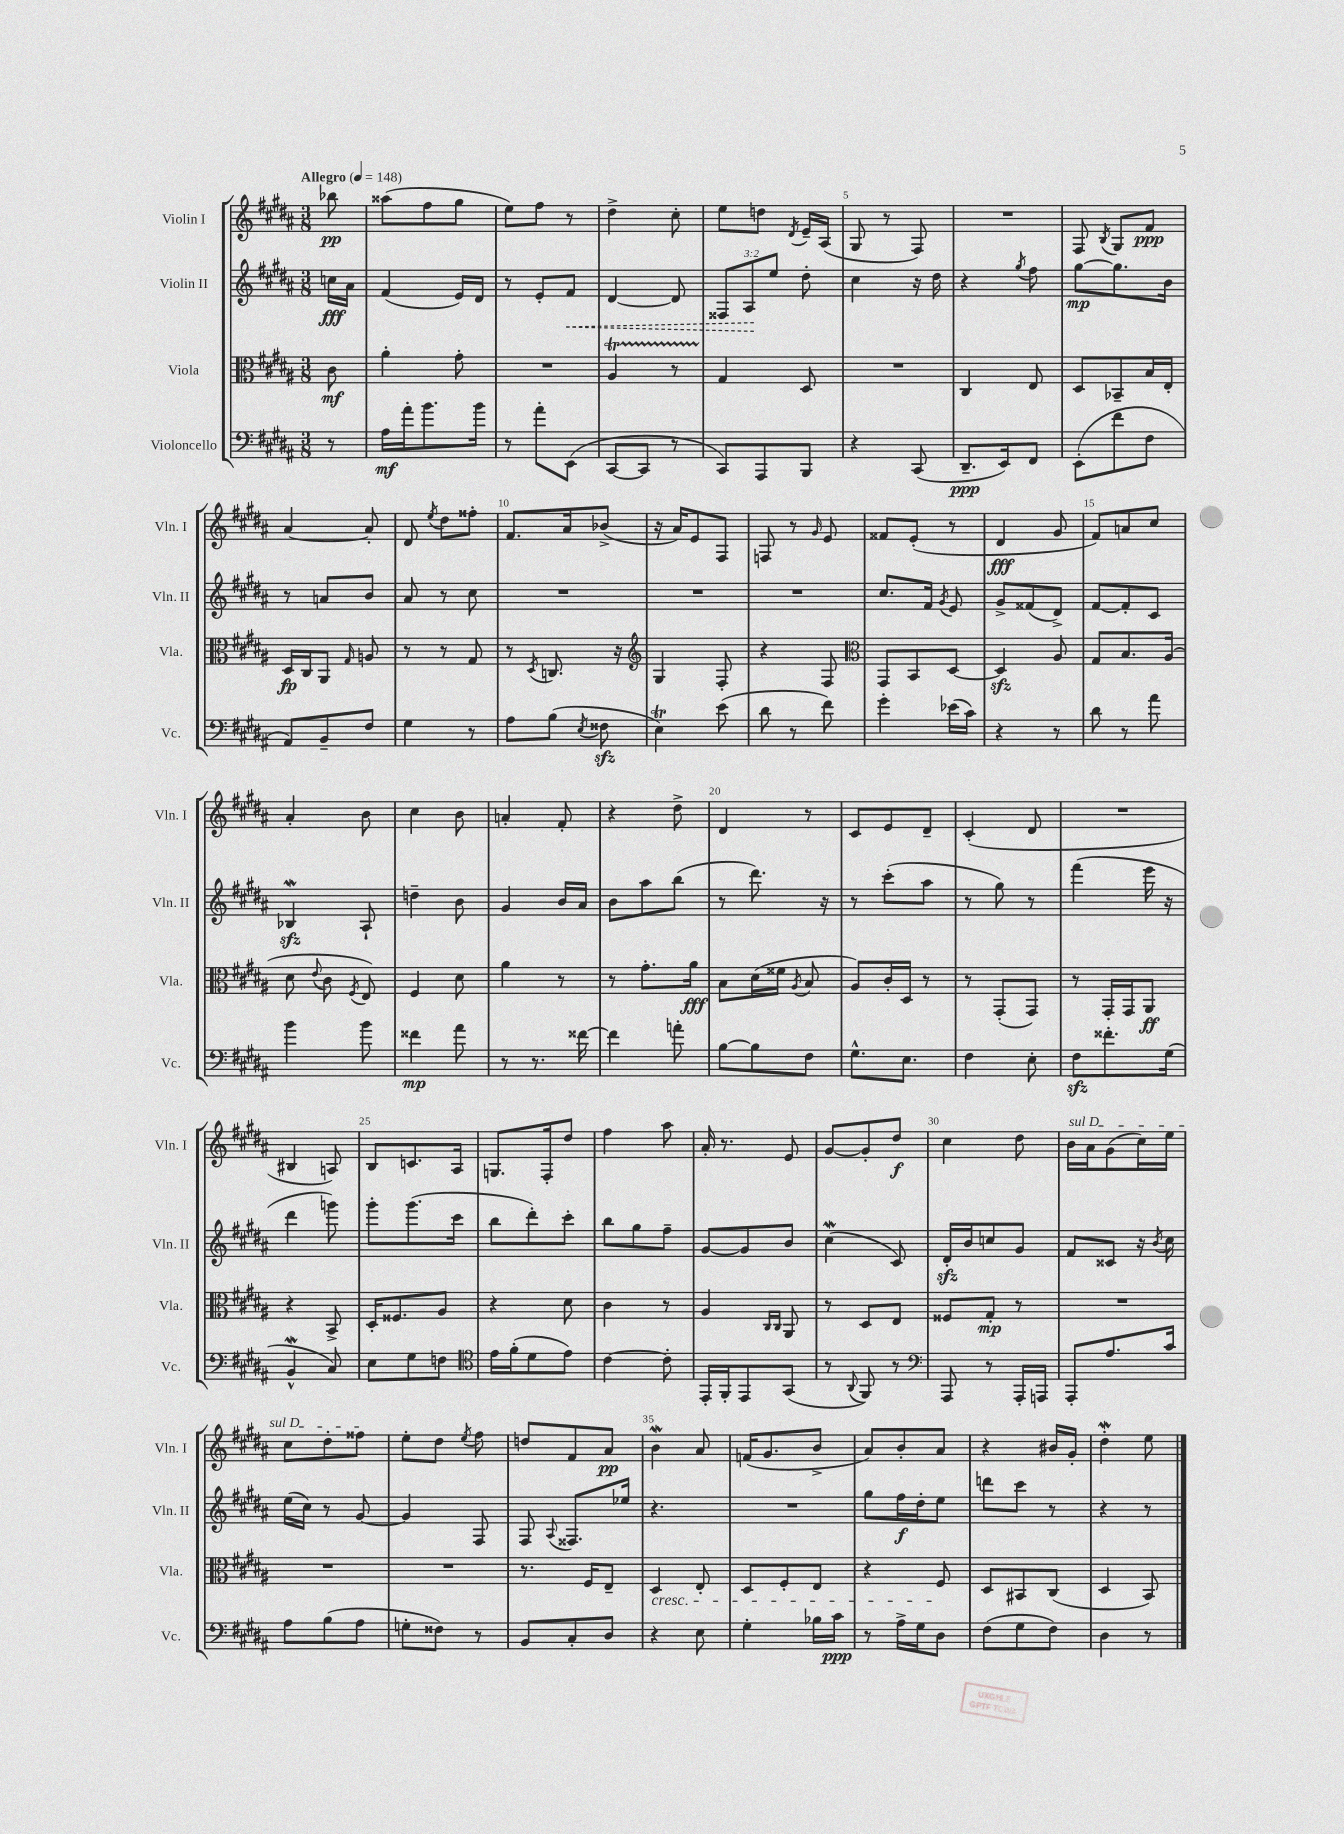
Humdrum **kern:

**kern	**kern	**kern	**kern
*staff4	*staff3	*staff2	*staff1
*clefF4	*clefC3	*clefG2	*clefG2
*k[f#c#g#d#a#]	*k[f#c#g#d#a#]	*k[f#c#g#d#a#]	*k[f#c#g#d#a#]
*M3/8	*M3/8	*M3/8	*M3/8
*MM148	*MM148	*MM148	*MM148
8r	8c#	16cc	8bb-
.	.	16a#	.
=	=	=	=
16A#	4a#'	(4f#	(8aa##
16a#'	.	.	.
8.b	.	.	8ff#
.	8g#'	16e)	8gg#
16b	.	16d#	.
=	=	=	=
8r	4.r	8r	8ee)
8a#'	.	8e'	8ff#
(8EE	.	8f#	8r
=	=	=	=
[8CC#	4A#	[4d#	4dd#^
8CC#]	.	.	.
8r	8r	8d#]	8cc#'
=	=	=	=
8CC#)	4G#	12F##	8ee
.	.	12A#	.
8AAA#	.	.	8dd
.	.	12ee	.
.	.	.	8qd#
8BBB	8D#	8dd#'	16e~
.	.	.	(16A#
=	=	=	=
4r	4.r	4cc#	8G#
.	.	.	8r
(8CC#	.	16r	8F#)
.	.	16dd#	.
=	=	=	=
8.DD#~	4C#	4r	4.r
16EE)	.	.	.
.	.	8qgg#	.
8FF#	8E	8ff#	.
=	=	=	=
(8EE'	8D#	[8gg#	8F#
.	.	.	8qB
8f#	8BB-~	8.gg#]	8G#
8F#	16B	.	8f#
.	16E'	16b	.
=	=	=	=
8AA#)	16D#	8r	[4a#
.	16C#	.	.
8BB~	8AA#	8a	.
.	16qqG#	.	.
8F#	8A	8b	8a#']
=	=	=	=
4G#	8r	8a#	8d#
.	.	.	8qee
.	8r	8r	8dd#
8r	8G#	8cc#	8ff##'
=	=	=	=
8A#	8r	4.r	8.f#
.	8qD#	.	.
(8B	8.C	.	.
.	.	.	16a#
8qE	.	.	.
8F##	.	.	(8b-^
.	16r	.	.
=	=	=	=
*	*clefG2	*	*
4E)	4G#	4.r	16r
.	.	.	16a#)
.	.	.	8e
(8e	8F#'	.	8F#
=	=	=	=
8d#	4r	4.r	8F
8r	.	.	8r
.	.	.	16qqg#
8f#)	8F#	.	8e
=	=	=	=
*	*clefC3	*	*
4g#'	8GG#	8.cc#	8f##
.	8BB	.	(8e'
.	.	16f#	.
.	.	8qg#	.
(16e-	[8D#	8e	8r
16c#)	.	.	.
=	=	=	=
4r	4D#]	8g#^	4d#
.	.	(8f##	.
8r	8A#	8d#^)	8g#
=	=	=	=
8d#	8G#	[8f#	8f#)
8r	8.B	8f#']	8a
8a#	.	8c#	8cc#
.	(16A#	.	.
=	=	=	=
4b	8d#	4B-	4a#'
.	8qqe	.	.
.	8c#	.	.
.	8qF#	.	.
8b	8E)	8A#`	8b
=	=	=	=
4f##	4F#	4dd~	4cc#
8a#	8d#	8b	8b
=	=	=	=
8r	4a#	4g#	4a'
8.r	.	.	.
.	8r	16b	8f#'
[16f##	.	16a#	.
=	=	=	=
4f##]	8r	8b	4r
.	8.g#'	8aa#	.
8a'	.	(8bb	8dd#^
.	16a#	.	.
=	=	=	=
[8B	8B	8r	4d#
8B]	(16d#	8.ddd#)	.
.	16f##	.	.
.	8qA#	.	.
8F#	8B	.	8r
.	.	16r	.
=	=	=	=
8.G#^^	8A#)	8r	8c#
.	16c#'	(8ccc#'	8e
8.E	16D#	.	.
.	8r	8aa#	8d#~
=	=	=	=
4F#	8r	8r	(4c#'
.	(8GG#'	8gg#)	.
8E'	8GG#)	8r	8d#
=	=	=	=
8F#	8r	(4fff#	4.r
8.f##'	16GG#'	.	.
.	16GG#	.	.
.	8AA#	16eee	.
(16G#	.	16r	.
=	=	=	=
4BB^^	4r	4ddd#	4B#
8C#)	8BB^	8ggg)	8A)
=	=	=	=
8E	16D#'	8ggg#'	8B
.	8.F##	.	.
8G#	.	(8.ggg#	8.c
8F	8A#	.	.
.	.	16ccc#	16A#
=	=	=	=
*clefC4	*	*	*
16e	4r	8bb	8.G
(16f#'	.	.	.
8d#	.	8ddd#')	.
.	.	.	16F#'
8e)	8d#	8ccc#'	8dd#
=	=	=	=
[4c#	4c#	8bb	4ff#
.	.	8gg#	.
8c#']	8r	8ff#~	8aa#
=	=	=	=
16EE'	4A#	[8g#	16a#'
16FF#'	.	.	8.r
8EE	.	8g#]	.
.	16qqC#	.	.
.	16qqC#	.	.
(8GG#	8AA#	8b	8e
=	=	=	=
8r	8r	(4cc#	[8g#
8qqAA#	.	.	.
8FF#)	8D#	.	8g#']
8r	8E	8c#)	8dd#
=	=	=	=
*clefF4	*	*	*
8AAA#	8F##	16d#'	4cc#
.	.	16b	.
8r	8G#'	8cc	.
16AAA#'	8r	8g#	8dd#
16AAA	.	.	.
=	=	=	=
8AAA#'	4.r	8f#	16b
.	.	.	16a#
8.A#	.	8c##	(8g#
.	.	16r	16cc#)
.	.	8qb	.
16c#	.	16cc#	16ee
=	=	=	=
8A#	4.r	(16ee	8cc#
.	.	16cc#)	.
(8B	.	8r	8dd#'
8A#	.	[8g#	8ff##
=	=	=	=
8G'	4.r	4g#]	8ee'
8F##)	.	.	8dd#
.	.	.	8qee
8r	.	8F#	8ff#
=	=	=	=
8BB	8.r	8F#	8dd
.	.	8qqA#	.
8C#'	.	8.F##	8f#
.	16F#	.	.
8D#	8E~	.	8a#
.	.	16ee-	.
=	=	=	=
4r	4D#	4.r	4b
8E	8E'	.	8a#
=	=	=	=
4G#'	8D#	4.r	(16f
.	.	.	8.g#
.	8F#'	.	.
16B-	8E	.	8b^
16c#	.	.	.
=	=	=	=
8r	4r	8gg#	8a#)
16A#^	.	16ff#	8b'
16G#	.	16dd#'	.
8D#	8F#	8ee	8a#
=	=	=	=
(8F#	8D#	8ddd	4r
8G#	8BB#	8ccc#	.
8F#)	(8C#	8r	16b#
.	.	.	16g#'
=	=	=	=
4D#	4D#	4r	4dd#'
8r	8BB)	8r	8ee
==	==	==	==
*-	*-	*-	*-
